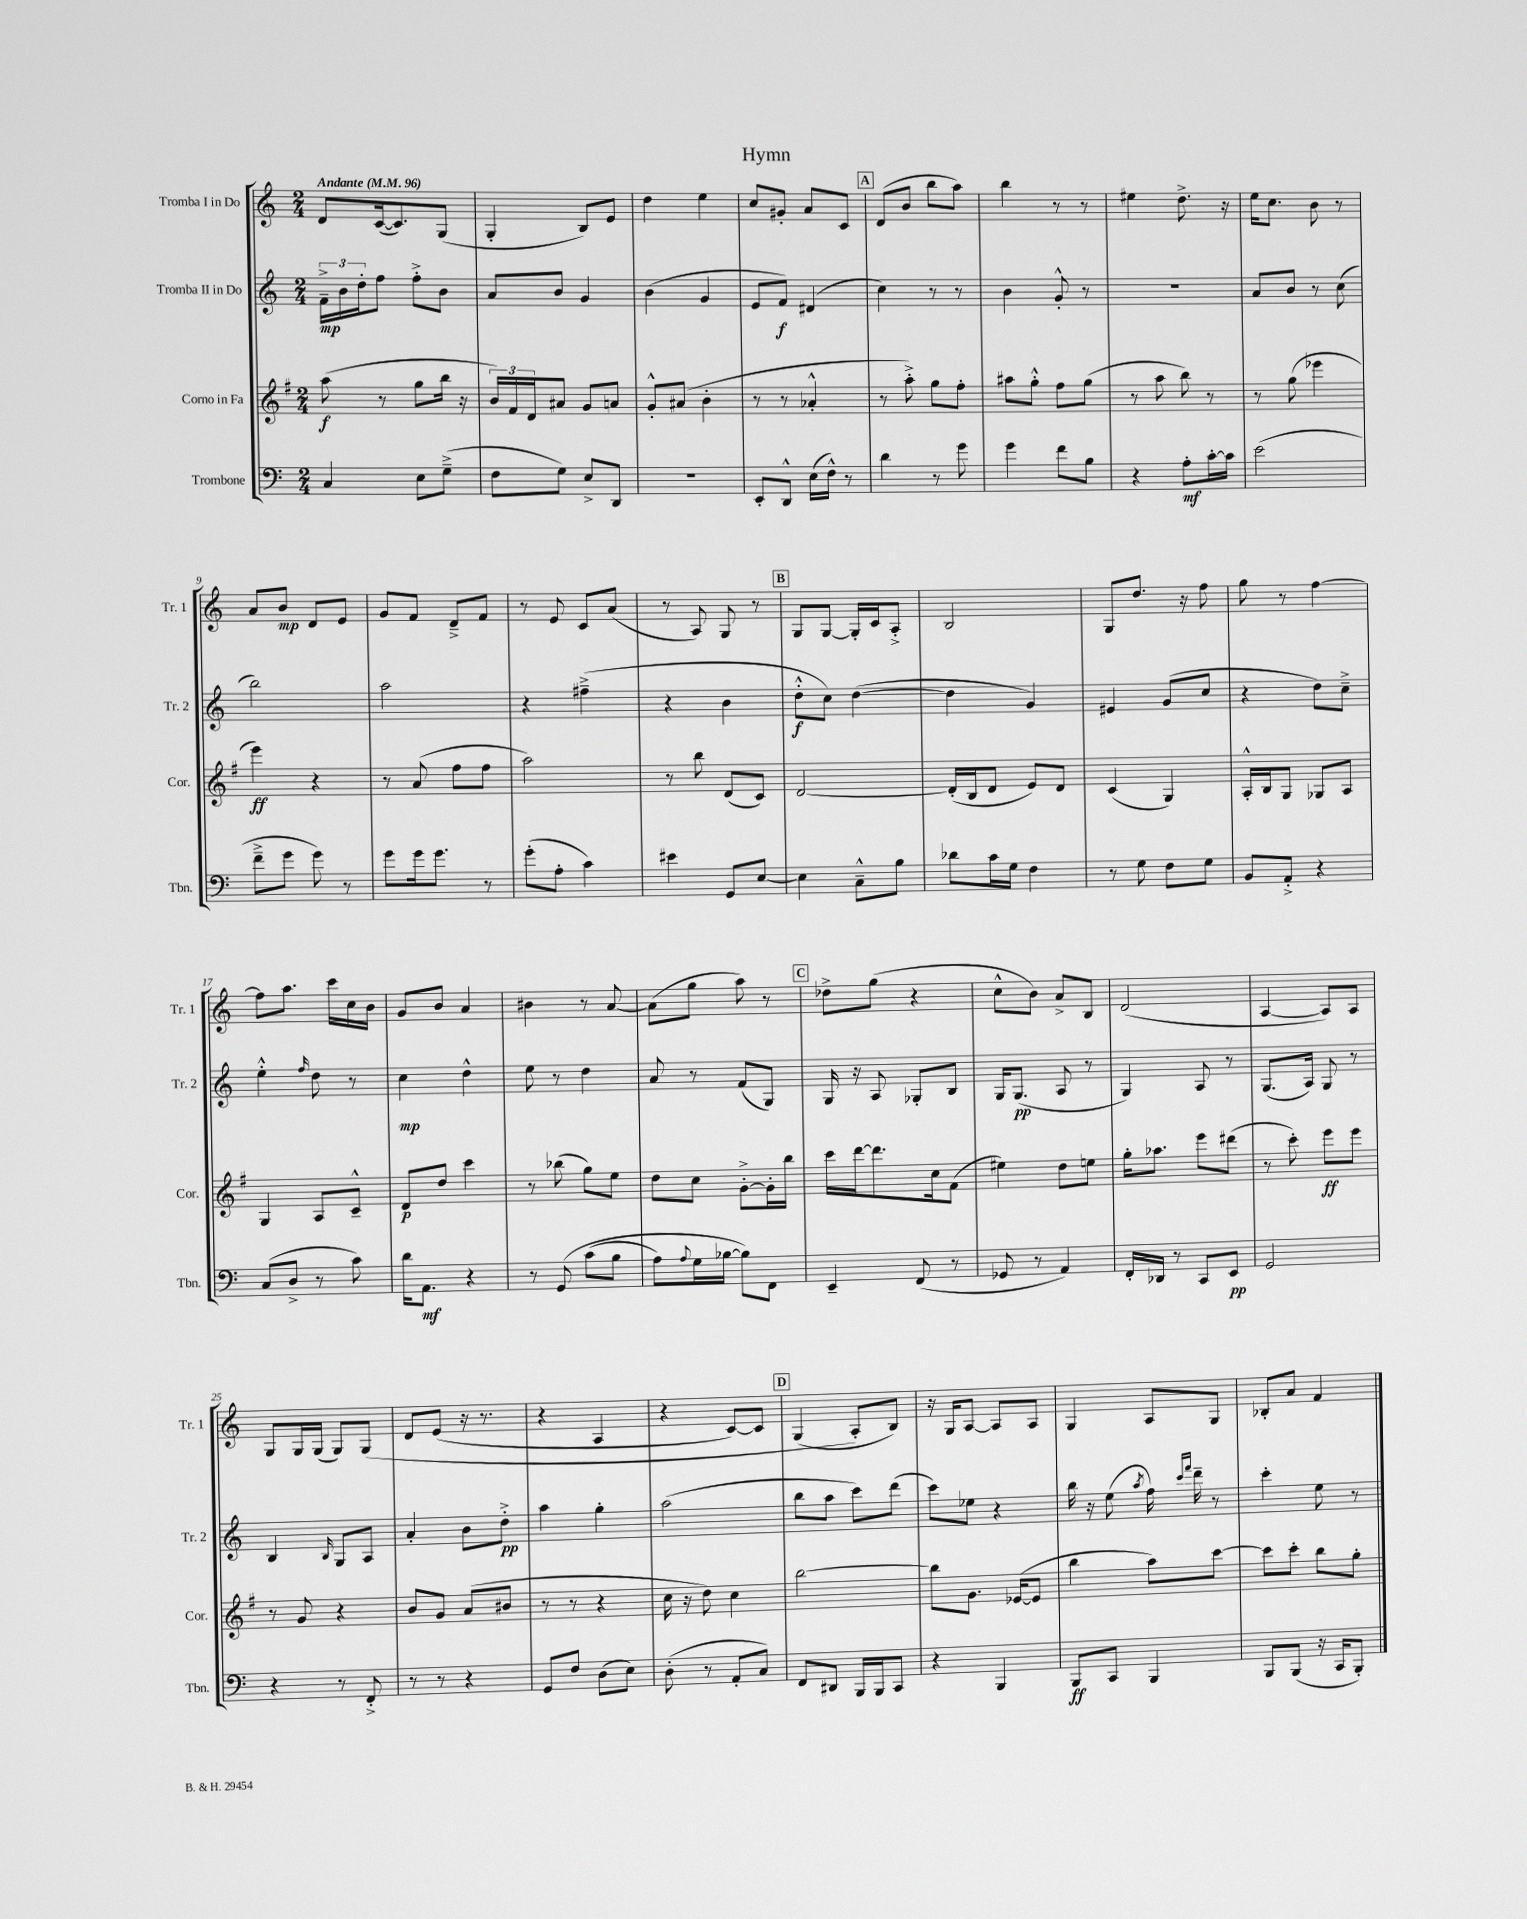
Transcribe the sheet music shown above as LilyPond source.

\header { title = "Hymn" }
<<
\new StaffGroup <<
\new Staff = "s0" \with { instrumentName = "Tromba I in Do" shortInstrumentName = "Tr. 1" } {
    \clef treble \key c \major \numericTimeSignature \time 2/4 \tempo "Andante" 4 = 96
    d'8 c'16~( c'8.) g8( |
    g4-. b8) e'8 |
    d''4 e''4 |
    c''8 gis'8-. a'8 c'8 |
    \mark \markup { \box "A" } d'8( b'8 b''8 a''8) |
    b''4 r8 r8 |
    eis''4 d''8.-> r16 |
    e''16 c''8. b'8 r8 |
    a'8 b'8\mp d'8 e'8 |
    g'8 f'8 d'8---> f'8 |
    r8 e'8 c'8 a'8( |
    r8 a8) g8 r8 |
    \mark \markup { \box "B" } g8 g8~ g16-. c'16 a8-.-> |
    b2 |
    g8 d''8. r16 f''8 |
    g''8 r8 f''4~ |
    f''8 a''8. c'''16 c''16 b'16 |
    g'8 b'8 a'4 |
    bis'4 r8 a'8~ |
    a'8( g''8 a''8) r8 |
    \mark \markup { \box "C" } des''8-> g''8( r4 |
    c''8-^ b'8) a'8-> b8 |
    d'2( |
    a4~ a8) a8 |
    g8 g16 g16( g8) g8\( |
    d'8 e'8( r16 r8. |
    r4 a4 |
    r4 c'8~) c'8 |
    \mark \markup { \box "D" } g4( a8-.\) b8) |
    r16 g16 a8~ a8 a8 |
    g4 a8 g8 |
    bes8-. a'8 f'4 \bar "|." |
}
\new Staff = "s1" \with { instrumentName = "Tromba II in Do" shortInstrumentName = "Tr. 2" } {
    \clef treble \key c \major \numericTimeSignature \time 2/4
    \tuplet 3/2 { f'16--->\mp b'16 d''16-. } f''8 f''8-.-> b'8 |
    a'8 b'8 g'4 |
    b'4( g'4 |
    e'8 f'8\f) dis'4( |
    \mark \markup { \box "A" } c''4) r8 r8 |
    b'4 g'8-.-^ r8 |
    r2 |
    a'8 b'8 r8 c''8( |
    b''2) |
    a''2 |
    r4 fis''4--->( |
    r4 b'4 |
    \mark \markup { \box "B" } d''8-.-^\f c''8) d''4~( |
    d''4 g'4) |
    eis'4 g'8( c''8 |
    r4 d''8) c''8---> |
    e''4-.-^ \grace { f''16 } d''8 r8 |
    c''4\mp d''4-^ |
    e''8 r8 d''4 |
    a'8 r8 f'8( g8) |
    \mark \markup { \box "C" } g16 r16 a8 ges8-. b8 |
    g16 g8.\pp( a8 r8 |
    g4) a8 r8 |
    g8.( a16) g8 r8 |
    b4 \grace { b16 } g8 a8 |
    a'4-. b'8 d''8-.->\pp |
    a''4 g''4-. |
    a''2( |
    \mark \markup { \box "D" } b''8 a''8 c'''8) d'''8( |
    c'''8) ees''8 r4 |
    b''16 r16 e''8( \acciaccatura { a''8 } f''16) \grace { c'''16 f'''16 } d'''16-- r8 |
    c'''4-. e''8 r8 \bar "|." |
}
\new Staff = "s2" \with { instrumentName = "Corno in Fa" shortInstrumentName = "Cor." } {
    \clef treble \key g \major \numericTimeSignature \time 2/4
    a''8\f( r8 g''8 b''16 r16 |
    \tuplet 3/2 { b'16) fis'16 d'16 } ais'8 g'8 a'8 |
    g'8-.-^ ais'8( b'4-. |
    r8 r8 aes'4-.-^ |
    \mark \markup { \box "A" } r8 a''8-.->) g''8 fis''8-. |
    ais''8 g''8-.-^ fis''8 g''8( |
    r8 a''8 b''8) r8 |
    r8 g''8( ees'''4 |
    e'''4\ff) r4 |
    r8 a'8( fis''8 fis''8 |
    a''2) |
    r8 b''8 d'8( c'8) |
    \mark \markup { \box "B" } d'2~ |
    d'16-.( b16 d'8 e'8) d'8 |
    c'4( g4) |
    a16-.-^ b16 g8 ges8 a8 |
    g4 a8 c'8---^ |
    d'8\p d''8 c'''4 |
    r8 bes''8( g''8) e''8 |
    d''8 c''8 g'8~-.-> g'16-. b''16 |
    \mark \markup { \box "C" } c'''16 d'''16~ d'''8. c''16 fis'8( |
    eis''4) d''8 e''8 |
    g''16-. aes''8. e'''8 dis'''8( |
    r8 c'''8-.) e'''8\ff e'''8 |
    r8 g'8 r4 |
    b'8 g'8 a'8( bis'8 |
    r8 r8 r4 |
    c''16 r16 d''8) c''4 |
    \mark \markup { \box "D" } b''2~ |
    b''8 g'8. ees'16~( ees'8 |
    b''4 a''8) c'''8~ |
    c'''8 c'''8-. b''8 g''8-. \bar "|." |
}
\new Staff = "s3" \with { instrumentName = "Trombone" shortInstrumentName = "Tbn." } {
    \clef bass \key c \major \numericTimeSignature \time 2/4
    c4 e8 g8--->( |
    f8 g8) e8-> d,8 |
    r2 |
    e,8-. d,8-^ e16( f16-^) r8 |
    \mark \markup { \box "A" } d'4 r8 g'8 |
    g'4 f'8 b8 |
    r4 a8-.\mf c'16~-. c'16 |
    e'2( |
    f'8---> g'8 g'8) r8 |
    g'8 g'16 g'8. r8 |
    g'8-.( a8-. c'4) |
    eis'4 g,8 e8~ |
    \mark \markup { \box "B" } e4 c8---^ b8 |
    des'8 c'16 g16 f4 |
    r8 g8 f8 g8 |
    b,8 a,8-.-> r4 |
    c8( d8-> r8 c'8) |
    d'16 a,8.\mf r4 |
    r8 g,8\( c'8( b8 |
    a8) \appoggiatura { a8 } g16 bes16~ bes8\) f,8 |
    \mark \markup { \box "C" } e,4-- f,8( r8 |
    ges,8 r8 a,4) |
    f,16-. des,16 r8 c,8 e,8\pp |
    g,2 |
    r4 r8 f,8-.-> |
    r8 r8 r4 |
    g,8 f8 d8( e8) |
    d8-.( r8 a,8-. c8) |
    \mark \markup { \box "D" } f,8 dis,8 b,,16 b,,16 c,8 |
    r4 b,,4 |
    b,,8\ff c,8 b,,4 |
    b,,8 b,,8( r16 c,16 b,,8-.) \bar "|." |
}
>>
>>
